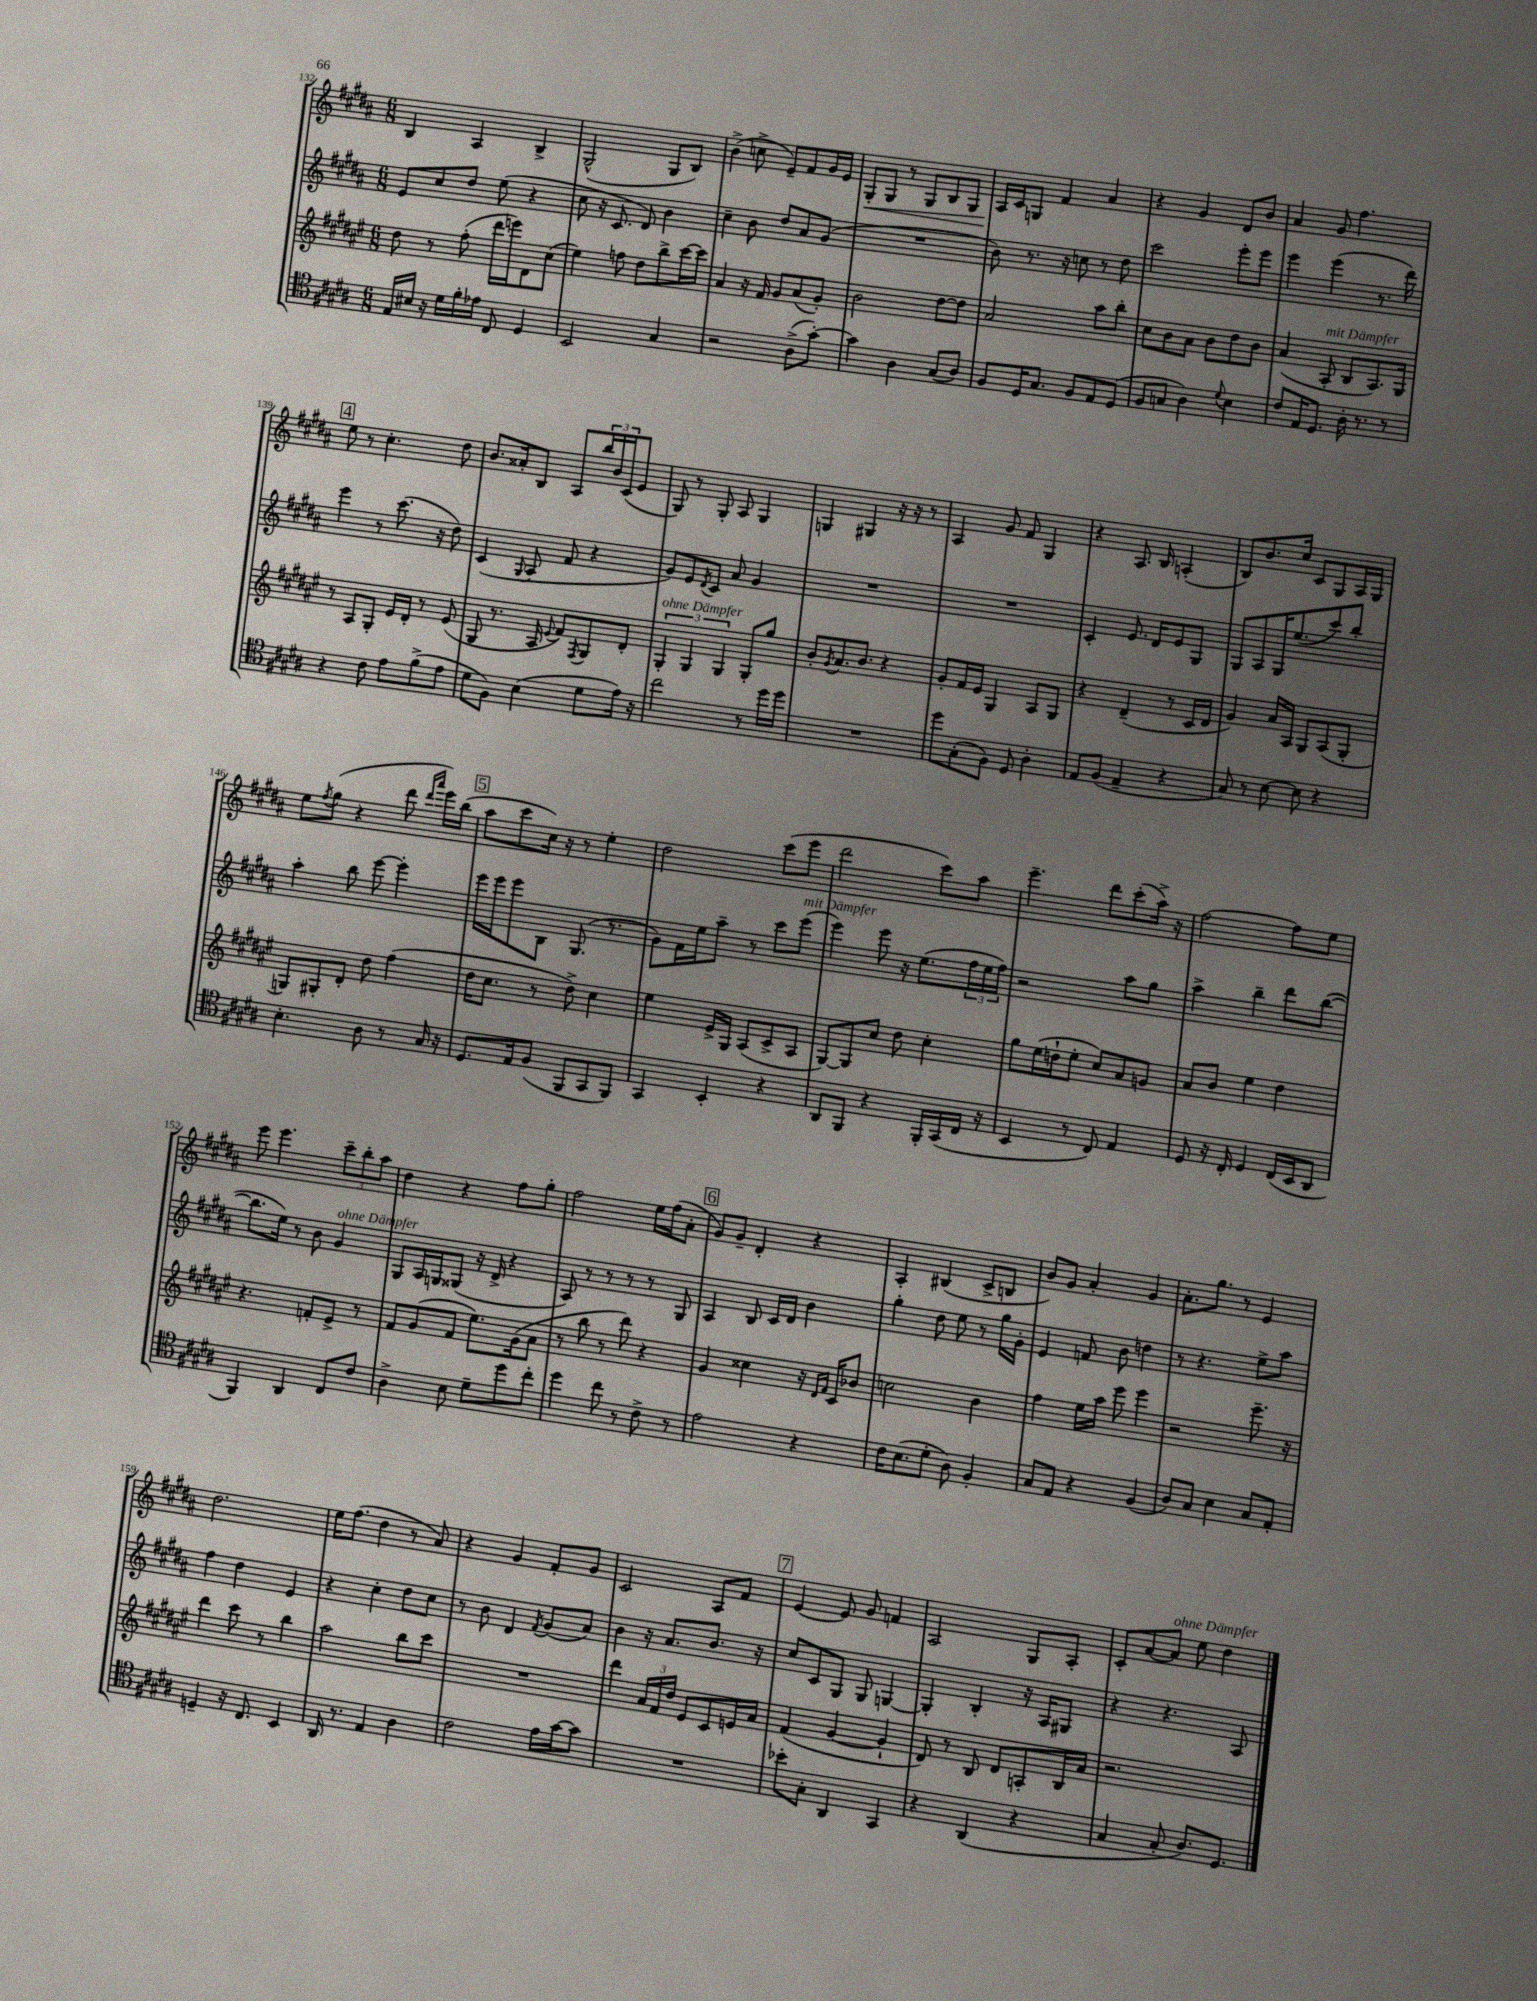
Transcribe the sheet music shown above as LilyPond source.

<<
\new StaffGroup <<
\new Staff = "s0" {
    \clef treble \key b \major \numericTimeSignature \time 6/8
    b4 ais4 b4-> |
    gis2-^( gis8 b8) |
    b'4->( c''8-> e'8--) fis'8 gis'16 e'16 |
    gis8-.\< gis8 r8 gis8 b8 gis8 |
    ais16\! cis'16 g8 fis'4 ais'4 |
    r4 gis'4 dis'8 b'8 |
    ais'4 gis'8 fis''4. |
    \mark \markup { \box "4" } e''8 r8 cis''4.-. dis''8 |
    b'8. aisis'16-. b8 ais8 \tuplet 3/2 { b''16 b'16 cis'16( } e'8 |
    gis8) r8 gis8-. ais8 gis4 |
    g4 gis4 r16 r16 r8 |
    ais4 gis'8 fis'8 gis4 |
    r4 ais8. b16 a4-.( |
    b8) b'8. cis''16 cis'8 gis8 ais16 gis16 |
    e''8 \acciaccatura { fis''8 } gis''8( r4 dis'''8 \grace { dis'''16 ais'''16 } e'''16) b''16( |
    \mark \markup { \box "5" } ais''8 cis'''8 cis''16) r16 r8 e''4-. |
    dis''2 cis'''8( e'''8 |
    dis'''2 cis'''8) ais''8 |
    e'''4.-- dis'''8 cis'''8-.( ais''16->) r16 |
    fis''2~ fis''8 e''8 |
    e'''8 e'''4. \tuplet 3/2 { cis'''8-- b''8-. ais''8 } |
    dis''4 r4 fis''8 gis''8-. |
    fis''2 e''16 fis''16( ais'8-. |
    \mark \markup { \box "6" } gis'8) gis'8-- dis'4-. r4 |
    ais4-. bis4( cis'8-> b8 |
    b'8) gis'8 ais'4-. gis'4 |
    ais'8.-. gis''8. r8 e'4 |
    dis''2. |
    e''16 fis''8.( dis''4 r8 ais'8) |
    r4 gis'4 fis'8-. gis'8 |
    cis'2 ais8 fis'8 |
    \mark \markup { \box "7" } e'4~ e'8 gis'8 f'4 |
    ais2 gis8 ais8-. |
    cis'8-. ais'8~ ais'8^\markup { \italic "ohne Dämpfer" } e''8 dis''4 \bar "|." |
}
\new Staff = "s1" {
    \clef treble \key b \major \numericTimeSignature \time 6/8
    e'8 cis''8 dis''8 e''8( r4 |
    cis''8 r16 cis'8. dis'8) b'4 |
    cis''4-- b'8 dis''8 ais'8 gis'8( |
    R2. |
    b'8) r8. r16 c''8 r8 dis''8 |
    cis'''2 e'''8-. e'''8 |
    e'''4 e'''4( r8. dis'''16) |
    \mark \markup { \box "4" } e'''4 r8 cis'''8.( r16 dis''8) |
    cis'4( \appoggiatura { gis8 } ais8 fis'8 r4 |
    gis'8) e'8 \acciaccatura { dis'8 } cis'8 ais'8 gis'4 |
    R2. |
    R2. |
    cis'4-. e'8. dis'16 e'8 gis8 |
    gis8 ais8 gis16 e''8.( cis'''8) b''8-. |
    ais''4-. b''8 e'''8~ e'''4-. |
    \mark \markup { \box "5" } e'''16 e'''16 e'''8 b8 gis8.( r8. |
    gis'8) fis'16 e''16 ais''8-- r8 cis'''8 e'''8^\markup { \italic "mit Dämpfer" }( |
    e'''4) e'''8 r16 e''8.( \tuplet 3/2 { fis''16 e''16 fis''16) } |
    r2 ais''8 gis''8 |
    ais''4-> b''4-- dis'''8 b''8~( |
    b''8. e''16) r8 b'8 gis'4^\markup { \italic "ohne Dämpfer" } |
    gis8 ais16 g16 gisis8( r16 dis'16-> r4 |
    ais8) r8 r8 r8 r8 gis8 |
    \mark \markup { \box "6" } ais4 b8 cis'16 dis'16 b'4 |
    gis''4-. dis''8 e''8 r8 gis''16 gis'16-. |
    e'4 f'8 b'8 d''4 |
    r8 r4. e''8-> ais''8 |
    fis''4 dis''4 e'4 |
    r4 cis''4-. dis''8 cis''8 |
    r8 b'8 dis'4 \acciaccatura { fis'8 } gis'8( ais'8) |
    b'4 r16 ais'8. b'8. r16 |
    \mark \markup { \box "7" } cis''8 cis'8 gis8 gis8 g4~ |
    g4-. b4-. r16 ais16 gis8 |
    r4 r4. ais8 \bar "|." |
}
\new Staff = "s2" {
    \clef treble \key fis \major \numericTimeSignature \time 6/8
    dis''8 r8 fis''8-.( dis'''16 e'''16) dis'8 cis''8( |
    eis''4) f''8 dis''8 b''8-> cis'''16~ cis'''16 |
    ais'4 r16 fis'16 gis'8 ais'8( gis'8-.) |
    b'2 dis''8~ dis''8 |
    ais'2 ais''8 b''8-. |
    cis''8 b'8 ais'8 b'8 dis''8 b'8 |
    ais'4( ais8-.^\markup { \italic "mit Dämpfer" } b8 ais8.) gis16 |
    \mark \markup { \box "4" } r8 ais8 gis8-. eis'16 dis'16-. r8 eis'8( |
    gis8 r8. ais16 \appoggiatura { eis'8 } fis'8) \acciaccatura { fis8 } gis8 dis'8-. |
    \tuplet 3/2 { gis4-.^\markup { \italic "ohne Dämpfer" } gis4 gis4 } gis8-. gis''8 |
    b'8-. \acciaccatura { gis'8 } ais'8. b'8. r4 |
    gis'8-. fis'16 eis'16 gis4 ais8 gis8 |
    r4 dis'4--( r8 cis'16 dis'16 |
    gis'4) ais'16 ais16 gis8 ais8( gis8-. |
    g8) gis8-. dis'8-. dis''8 fis''4( |
    \mark \markup { \box "5" } dis''16 cis''8. r8 dis''8->) cis''4 |
    eis''4 eis'16-> gis16 ais8( cis'8-> ais8 |
    gis8~) gis8 cis''8 dis''8 cis''4-. |
    gis''8 eis''16( d''16-! eis''8-. cis''8) ais'8 g'8 |
    ais'8 b'8 eis''4 dis''4 |
    r4. f'8-. eis'8-> r8 |
    fis'8 gis'8( fis'8 eis''8.) gis'16( ais'8 |
    r8 b''8 r8 dis'''8) r4 |
    \mark \markup { \box "6" } gis'4 cisis''4 r16 \grace { dis'16 fis'16 } cis'16 bes'8 |
    c''2 b'4 |
    fis''4 eis''16 ais''16 eis'''8 eis'''4 |
    r2 eis'''8.-- r16 |
    dis'''4 cis'''8 r8 b''4 |
    ais''2 b''8 cis'''8 |
    R2. |
    dis'''4 \tuplet 3/2 { ais'16 fis'16 dis''16 } eis'8 cis'8 e'16 ais'16 |
    \mark \markup { \box "7" } fis'4( gis'4~ gis'4-! |
    dis'8) r8 b8 dis'8 a8-. b16 ais'16 |
    r2. \bar "|." |
}
\new Staff = "s3" {
    \clef tenor \key b \major \numericTimeSignature \time 6/8
    e16 bis16 r16 dis'16 fis'16-. ees'16 cis8 dis4 |
    b,2 gis4 |
    r2 ais8->( gis'8~-.) |
    gis'4 ais4 gis8( ais8) |
    fis8 dis16 gis8. fis8 e8 dis8( |
    fis8 g8 ais4) \appoggiatura { dis'8 } b4 |
    cis'8 e16 dis8. ais16-. r8. r8 |
    \mark \markup { \box "4" } r4 cis'8 e'8 fis'8->( e'8 |
    dis'8 fis8) b4( dis'8 e'16) r16 |
    cis''2 r8 dis''16 dis''16 |
    R2. |
    dis''8 gis8-.( fis8) dis8 ais4-. |
    e8 fis8( e4-- r4 |
    gis8) r8 b8~ b8 r4 |
    b4.-. ais8 r8 gis16 r16 |
    \mark \markup { \box "5" } dis8. e16 fis8( fis,8 gis,8 fis,8) |
    gis,4 b,4-. r4 |
    ais,8 fis,8 r4 fis,16-. gis,16( cis16 r16 |
    b,4 r8 cis8) e4 |
    dis8 r16 cis16-. dis4 cis16( b,16 ais,8 |
    fis,4) ais,4 cis8 cis'8 |
    ais4-> b8 dis'8-- dis''8 cis''8-. |
    dis''4 cis''8 r8 cis'8-> r8 |
    \mark \markup { \box "6" } e'2 r4 |
    cis'16 b8.( dis'8-. ais8) fis4-. |
    gis8 e8 r4 fis4( |
    ais8) gis8 b4 gis8 e8-. |
    d4-- r16 cis8. b,4 |
    ais,16 r8. e4 ais4 |
    cis'2 e'16 gis'16~ gis'8 |
    R2. |
    \mark \markup { \box "7" } bes'8-. gis8-. ais,4 gis,4 |
    r4 ais,4( r4 |
    gis4 gis8-. ais8.) dis8. \bar "|." |
}
>>
>>
\layout { \context { \Score currentBarNumber = #132 } }
